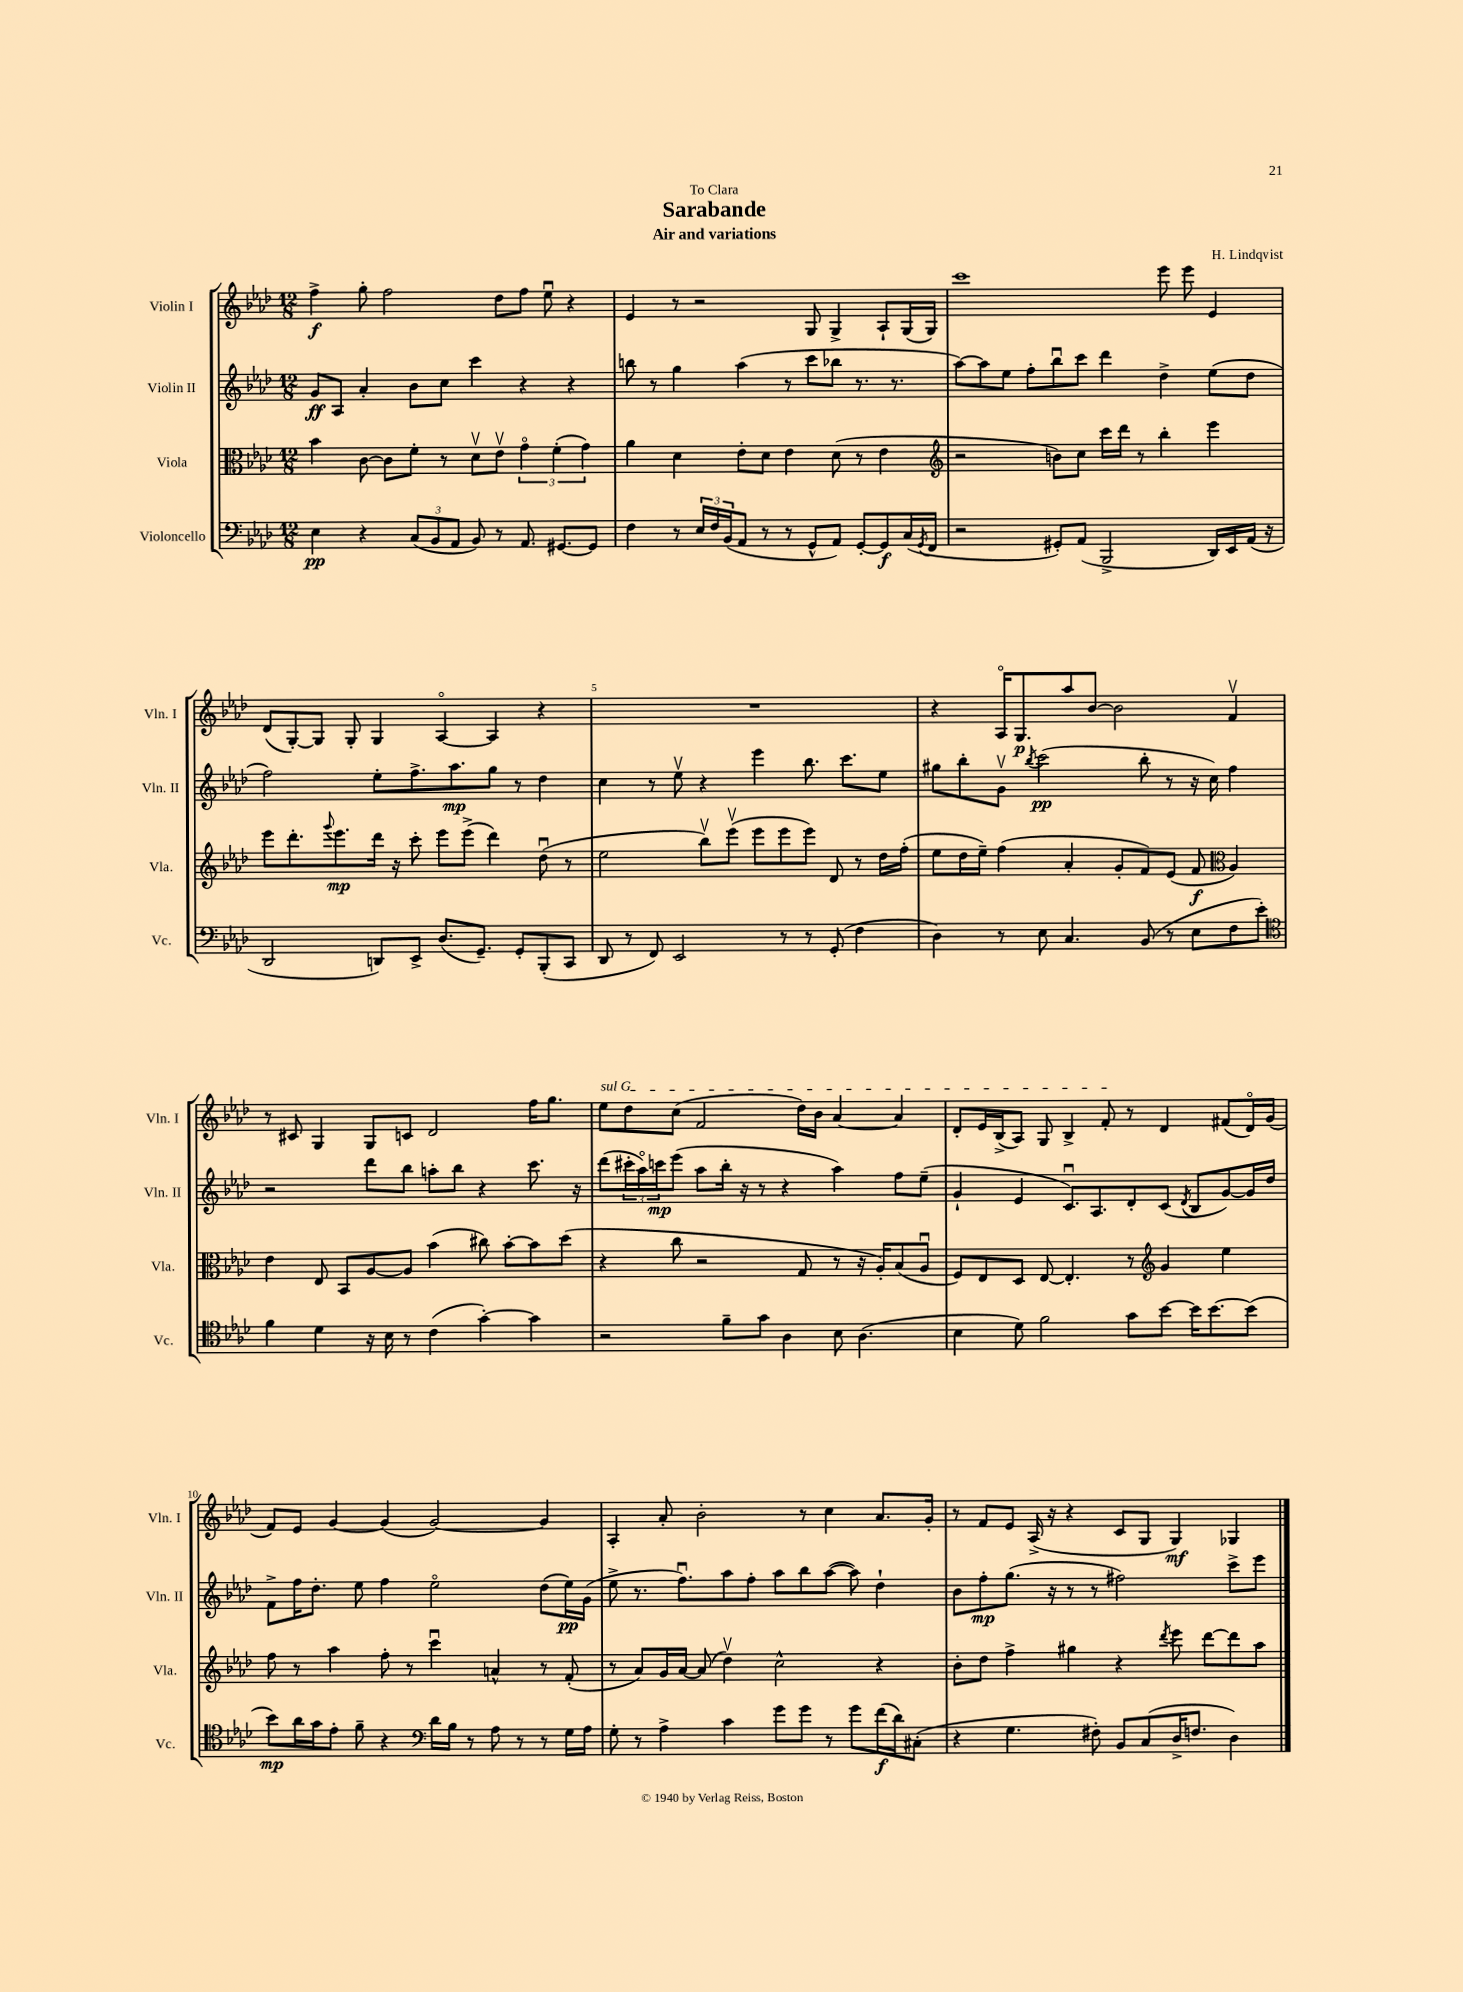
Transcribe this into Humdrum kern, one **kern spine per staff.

**kern	**kern	**kern	**kern
*staff4	*staff3	*staff2	*staff1
*clefF4	*clefC3	*clefG2	*clefG2
*k[b-e-a-d-]	*k[b-e-a-d-]	*k[b-e-a-d-]	*k[b-e-a-d-]
*M12/8	*M12/8	*M12/8	*M12/8
4E-\	4b-\	8g/L	4ff^\
.	.	8A-/J	.
4r	[8c\	4a-'/	8gg'\
.	8c\]L	.	2ff\
(12C/L	8f'\J	8b-\L	.
12BB-/	.	.	.
.	8r	8cc\J	.
12AA-/J	.	.	.
8BB-/)	8d-v\L	4ccc\	.
8r	8e-v\J	.	8dd-\L
8.AA-/	6go\	4r	8ff\J
.	.	.	8ee-u\
.	(6f'\	.	.
[8.GG#/L	.	.	.
.	.	4r	4r
.	6g\)	.	.
8GG#/]J	.	.	.
=	=	=	=
4F\	4a-\	8bb\	4e-/
.	.	8r	.
8r	4d-\	4gg\	8r
24E-/LL	.	.	2r
24F/	.	.	.
(24BB-/J	.	.	.
8AA-/J	8e-'\L	(4aa-\	.
8r	8d-\J	.	.
8r	4e-\	8r	.
8GG^^/L	.	8ccc\L	8G/
8AA-/J)	(8d-\	8bb-\J	4G^/
[8GG'/L	8r	8.r	.
8GG/]	4e-\	.	8A-`/L
.	.	8.r	.
(16C/L	.	.	(16G/L
8qGG/	.	.	.
16FF/JJ	.	.	16G/JJ)
=	=	=	=
*	*clefG2	*	*
2r	2r	[8aa-\L)	1ccc
.	.	8aa-\]	.
.	.	8ee-\J	.
.	.	8ff'\L	.
8GG#'/L)	8b\L)	8bb-u\	.
(8AA-/J	8cc\J	8ccc\J	.
2BBB-^/	16ccc\LL	4ddd-\	.
.	16ddd-\JJ	.	.
.	8r	.	.
.	4bb-'\	4dd-^\	8eee-\
.	.	.	8eee-\
16DD-/LL)	4eee-\	(8ee-\L	4e-/
16EE-/	.	.	.
(16AA-/JJ	.	8dd-\J	.
16r	.	.	.
=	=	=	=
2DD-/	8eee-\L	2ff\)	(8d-/L
.	8.ddd-'\	.	[8G'/)
.	.	.	8G/]J
.	8qqggg/	.	.
.	8.eee-\	.	.
.	.	.	8G'/
8DD/L)	16ddd-\Jk	8ee-'\L	4G/
.	16r	.	.
8EE-^/J	8ccc'\	8.ff^\	.
(8.D-/L	8eee-\L	.	[4A-o/
.	.	8.aa-\	.
.	(8eee-^\J	.	.
8.GG~/J)	.	.	.
.	4ddd-\)	8gg\J	4A-/]
8GG'/L	.	8r	.
(8BBB-'/	(8dd-u\	4dd-\	4r
8CC/J	8r	.	.
=	=	=	=
8DD-/	2ee-\	4cc\	1.r
8r	.	.	.
8FF/)	.	8r	.
2EE-/	.	8ee-v\	.
.	8bb-v\L)	4r	.
.	(8eee-v\J	.	.
.	8eee-\L	4eee-\	.
8r	8eee-\	.	.
8r	8eee-\J)	8.bb-\	.
(8GG'/	8d-/	.	.
.	.	8.ccc\L	.
4F\	8r	.	.
.	16dd-\LL	8ee-\J	.
.	(16ff'\JJ	.	.
=	=	=	=
4D-\)	8ee-\L	8gg#\L	4r
.	16dd-\L	8bb-'\	.
.	16ee-~\JJ)	.	.
8r	(4ff\	8gv\J	16A-o/LK
.	.	.	8.G/
.	.	8qbb-/	.
8E-\	.	(2ccc\	.
4.C/	4a-'/	.	8aa-/
.	.	.	[8b-/J
.	8g'/L	.	2b-\]
(8BB-/	8f/)	8bb-'\	.
8r	(8e-/J	8r	.
8E-\L	8f/	16r	.
.	.	16cc\)	.
*	*clefC3	*	*
8F\	4A-/)	4ff\	4fv/
8e-'\J)	.	.	.
=	=	=	=
*clefC4	*	*	*
4f\	4e-\	2r	8r
.	.	.	8c#/
4d-\	8E-/	.	4G/
.	8BB-/L	.	.
16r	[8A-/	8ddd-\L	8G/L
16B-\	.	.	.
8r	8A-/]J	8bb-\J	8c/J
(4c\	(4b-\	8aa'\L	2d-/
.	.	8bb-\J	.
[4g'\)	8cc#\)	4r	.
.	[8b-'\L	.	.
4g\]	8b-\]	8.ccc\	16ff\LK
.	.	.	8.gg\J
.	(8dd-\J	.	.
.	.	16r	.
=	=	=	=
2r	4r	(8ddd-\L	8ee-\L
.	.	24ccc#'\L	8dd-\
.	.	24aa-o\)	.
.	.	24ccc\J	.
.	8cc\	(8eee-\J	(8cc\J
.	2r	8aa-\L	2f/
8f~\L	.	16bb-'\Jk	.
.	.	16r	.
8g\J	.	8r	.
4A-\	.	4r	.
.	8G/	.	16dd-\LL)
.	.	.	16b-\JJ
8B-\	8r	4aa-\)	[4a-/
(4.A-\	16r	.	.
.	16A-'/LK)	.	.
.	(8B-/	8ff\L	4a-/]
.	8A-u/J	(8ee-~\J	.
=	=	=	=
4B-\	8F/L)	4g`/	8d-'/L
.	8E-/	.	16e-/L
.	.	.	(16B-^/J
8d-\)	8D-/J	4e-/	8A-/J)
2f\	[8E-/	.	8G/
.	4.E-'/]	8.cu/L)	4B-^/
.	.	8.A-/	.
.	.	.	8f'/
8g\L	8r	8d-'/	8r
*	*clefG2	*	*
[8b-\J	4g/	(8c/J	4d-/
.	.	8qd-/	.
16b-\]LK	.	8B-/L	.
[8.b-\	.	.	.
.	4ee-\	[8g/)	(8f#/L
(8b-\]J	.	16g/]L	16d-o/L)
.	.	16dd-/JJ	(16g/JJ
=	=	=	=
8b-\L)	8ff\	8f^\L	8f/L)
16a-\L	8r	16ff\K	8e-/J
16g\J	.	8.dd-'\J	.
8e-'\J	4aa-\	.	[4g/
8f~\	.	8ee-\	.
4r	8ff'\	4ff\	(4g/]
.	8r	.	.
*clefF4	*	*	*
16d-\LL	4cccu\	2ee-o\	[2g/)
16B-\JJ	.	.	.
8r	.	.	.
8A-\	4a^^/	.	.
8r	.	.	.
8r	8r	(8dd-\L	4g/]
16G\LL	(8f'/	16ee-\L)	.
16A-\JJ	.	(16g\JJ	.
=	=	=	=
8G'\	8r	8ee-^\	4A-'/
8r	8a-/L)	8.r	.
4A-^\	16g/L	.	8a-'/
.	[16a-/JJ	8.ffu\L)	.
.	(8a-/]	.	2b-'\
4c\	4dd-v\)	8aa-\	.
.	.	8ff'\J	.
8g\L	2cc^^\	8aa-\L	.
8g\J	.	8bb-\	8r
8r	.	([8aa-\J	4cc\
8g\L	.	8aa-\])	.
(16f\L	4r	4dd-`\	8.a-/L
16d-\J)	.	.	.
(8C#'\J	.	.	.
.	.	.	16g'/Jk
=	=	=	=
4r	8b-'\L	8b-\L	8r
.	8dd-\J	8ff'\	8f/L
4.G\	4ff^\	(8.gg\J	8e-/J
.	.	.	(16A-^/
.	.	16r	16r
.	4gg#\	8r	4r
8F#'\)	.	8r	.
8BB-/L	4r	2ff#\)	8c/L
(8C/	.	.	8G/J
.	8qddd-/	.	.
16D-^/K	8eee-\	.	4G/)
8.F/J	.	.	.
.	[8ddd-\L	.	.
4D-\)	8ddd-\]	8ccc^\L	4G-/
.	8aa-\J	8eee-\J	.
==	==	==	==
*-	*-	*-	*-
